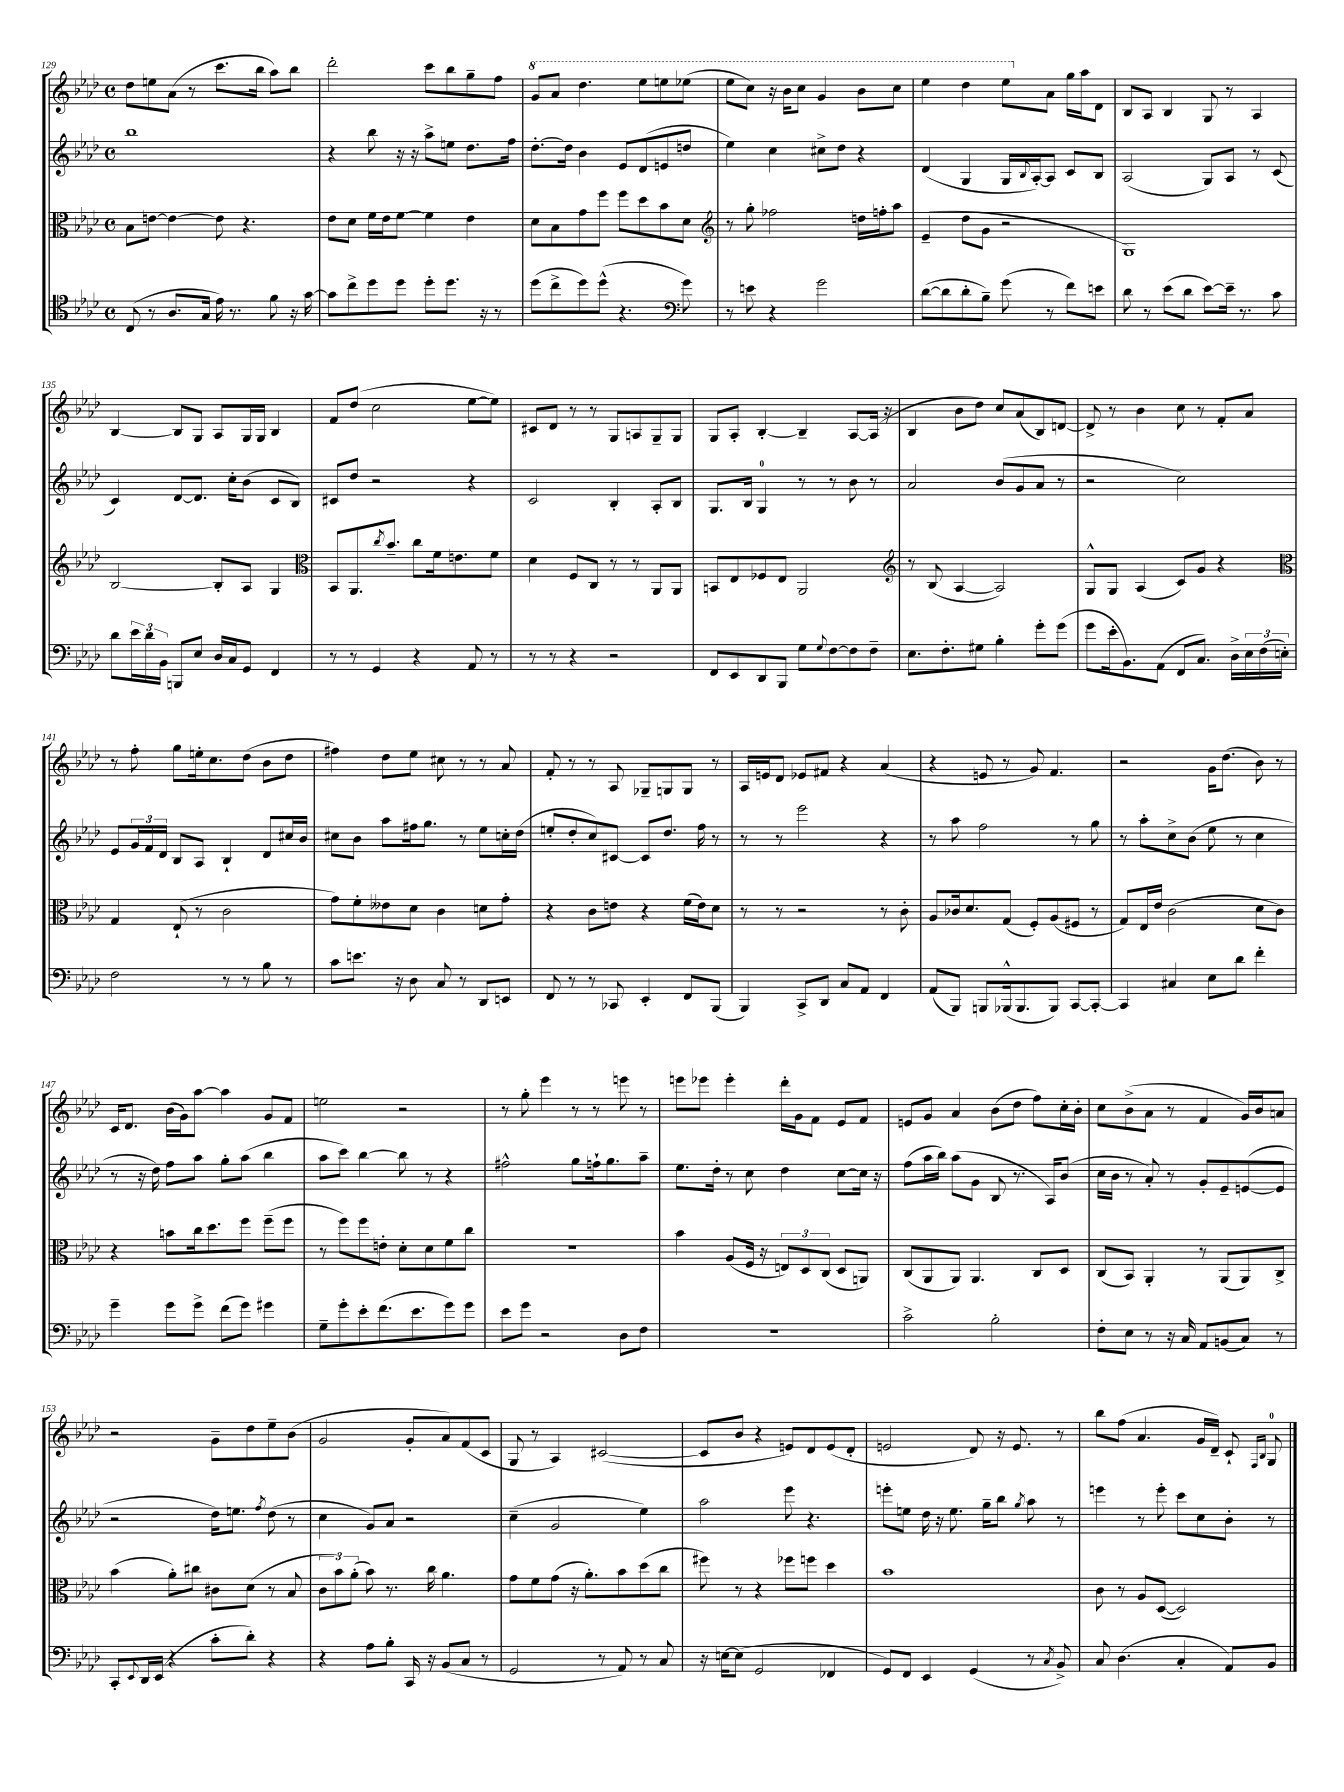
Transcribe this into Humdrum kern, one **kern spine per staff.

**kern	**kern	**kern	**kern
*part4	*part3	*part2	*part1
*staff4	*staff3	*staff2	*staff1
*clefC4	*clefC3	*clefG2	*clefG2
*k[b-e-a-d-]	*k[b-e-a-d-]	*k[b-e-a-d-]	*k[b-e-a-d-]
*M4/4	*M4/4	*M4/4	*M4/4
*met(c)	*met(c)	*met(c)	*met(c)
=129	=129	=129	=129
(8C/	8B-\L	1bb-	8dd-\L
8r	[8en\J	.	8een\
8.A-/L	4e\_	.	(8a-\J
.	.	.	8r
16G/Jk	.	.	.
16e-\)	8e\]	.	8.ccc\L
8.r	.	.	.
.	4.r	.	.
.	.	.	16bb-\Jk
8f\	.	.	8aa-\L)
16r	.	.	8bb-\J
[16g\	.	.	.
=130	=130	=130	=130
8g\L]	8e-\L	4r	2ddd-'\
8cc^\	8d-\J	.	.
8dd-\	16f\LL	8bb-\	.
.	16e-\J	.	.
8dd-\J	[8f\J	16r	.
.	.	16r	.
8dd-'\L	4f\]	8aa-^\L	8ccc\L
8.dd-\J	.	8een\J	8bb-\
.	4e-\	8.dd-\L	8gg~\
16r	.	.	.
8r	.	.	8ff\J
.	.	16ff\Jk	.
=131	=131	=131	=131
*	*	*	*8va
(8dd-\L	8d-\L	[8.dd-'\L	8gg/L
8cc^\	8B-\	.	8aa-/J
.	.	16dd-\Jk]	.
8dd-\)	8g\	4b-\	4.ddd-\
(8dd-^^\J	8ff\J	.	.
4.r	8ff\L	8e-/L	.
.	8dd-\	(8d-/	8eee-\L
.	8b-\	8en/	8eeen\
*clefF4	*	*	*
8g\)	8d-\J	8ddn/J	(8eee-X\J
=132	=132	=132	=132
*	*clefG2	*	*
8r	8r	4ee-\)	8eee-\L
8en\	8gg'\	.	8ccc\J)
4r	2ff-X\	4cc\	16r
.	.	.	16bb-\KL
.	.	.	8ccc\J
2g\	.	8cc#X^\L	4gg/
.	.	8dd-\J	.
.	16ddn\LL	4r	8bb-\L
.	16ffn'\J	.	.
.	8aa-\J	.	8ccc\J
=133	=133	=133	=133
([8d-\L	(4e-~/	(4d-/	4eee-\
8d-\]	.	.	.
8d-'\	8dd-\L	4G/	4ddd-\
8B-~\J)	8g\J	.	.
(8g\	2r	16G/LL	8eee-\L
.	.	8qqB-/	.
.	.	[16A-'/J)	.
*	*	*	*X8va
8r	.	8A-/J]	8a-\J
8f\L)	.	8c/L	16gg\LL
.	.	.	16aa-\J
8en\J	.	8B-/J	8d-\J
=134	=134	=134	=134
8d-\	1G)	(2A-/	8B-/L
8r	.	.	8A-/J
(8e-\L	.	.	4B-/
8d-\J	.	.	.
[8e-\L)	.	8G/L)	8G/
16e-~\Jk]	.	8A-/J	8r
8.r	.	.	.
.	.	8r	4A-/
8c\	.	(8c/	.
!!LO:LB:g=z
=135	=135	=135	=135
8d-\L	[2B-/	4c/)	[4B-/
24e-\L	.	.	.
24d-\	.	.	.
24BB-\JJ	.	.	.
8BBBn/L	.	[8d-/L	8B-/L]
8E-/J	.	8.d-/J]	8G/J
16D-/LL	8B-'/L]	.	8A-/L
16C/J	.	16cc'\KL	.
8GG/J	8A-/J	(8b-\J	16G/L
.	.	.	16G/JJ
4FF/	4G/	8c/L	4B-/
.	.	8B-/J)	.
=136	=136	=136	=136
*	*clefC3	*	*
8r	8BB-/L	8c#X/L	8f/L
8r	8.AA-/	8dd-/J	(8dd-/J
4GG/	.	2r	2cc\
.	8qcc/	.	.
.	8.b-~/J	.	.
4r	8cc\L	.	.
.	16f\k	.	.
.	8.en\	.	.
8AA-/	.	4r	[8ee-\L
8r	8f\J	.	8ee-\J])
=137	=137	=137	=137
8r	4d-\	2c/	8c#X/L
8r	.	.	8d-/J
4r	8F/L	.	8r
.	8C/J	.	8r
2r	8r	4B-'/	8G/L
.	8r	.	8An/
.	8AA-/L	8A-'/L	8G~/
.	8AA-/J	8B-/J	8G/J
=138	=138	=138	=138
8FF/L	8BBn/L	8.G/L	8G/L
8EE-/	8E-/	.	8A-'/J
.	.	16B-/Jk	.
8DD-/	8F-X/	4G/	[4B-'/
8BBB-/J	8E-/J	.	.
8G\L	2AA-/	8r	4B-~/]
8qqG/	.	.	.
[8F\	.	8r	.
8F\]	.	8b-\	[8A-/L
8F~\J	.	8r	(16A-/Jk]
.	.	.	16r
=139	=139	=139	=139
*	*clefG2	*	*
8.E-\L	8r	2a-/	4B-/
.	(8B-/	.	.
8.F'\	.	.	.
.	[4A-/	.	8b-\L
8G#X\J	.	.	8dd-\J)
4B-'\	2A-/])	(8b-/L	8cc/L
.	.	8g/	(8a-/
8g'\L	.	8a-/J	8B-/)
(8g\J	.	8r	[8dn/J
=140	=140	=140	=140
8g\L	8G^^/L	2r	8d^/]
16e-'\k	8G/J	.	8r
8.BB-\)	.	.	.
.	(4A-/	.	4b-\
(8AA-\J	.	.	.
8FF/L	8c/L)	2cc\)	8cc\
8.C/J)	8g/J	.	8r
.	4r	.	8f'/L
16D-^\LL	.	.	.
24E-\	.	.	8a-/J
(24F\	.	.	.
24En'\JJ)	.	.	.
!!LO:LB:g=z
=141	=141	=141	=141
*	*clefC3	*	*
2F\	4G/	8e-/L	8r
.	.	24g/L	8ff'\
.	.	24f/	.
.	.	24d-/JJ	.
.	(8E-`/	8B-/L	8gg\L
.	8r	8A-/J	16een'\k
.	.	.	8.cc\
8r	2c\	4B-`/	.
8r	.	.	(8dd-\J
8B-\	.	8d-/L	8b-\L
8r	.	16cc#X/L	8dd-\J
.	.	16b-/JJ	.
=142	=142	=142	=142
8c\L	8g\L)	8cc#X\L	4ff#X\)
8.en\J	8f'\	8b-\J	.
.	8e--X\	8aa-\L	8dd-\L
16r	.	.	.
8D-\	8d-\J	16ff#X\k	8ee-\J
.	.	8.gg\J	.
8C/	4c\	.	8cc#X\
8r	.	8r	8r
8DD-/L	8dn\L	8ee-\L	8r
8EEn/J	8g'\J	16ccn'\L	8a-/
.	.	(16dd-\JJ	.
=143	=143	=143	=143
8FF/	4r	8een'/L	8f'/
8r	.	8dd-'/	8r
8r	8c\L	8cc/)	8r
8CC-X/	8en\J	[8c#X/J	8A-/
4EE-'/	4r	8c#/L]	8G-X~/L
.	.	8.dd-/J	8Gn/
8FF/L	(16f\LL	.	8G/J
.	16e\J)	16ff\	.
(8BBB-/J	8d-\J	8r	8r
=144	=144	=144	=144
4BBB-/)	8r	8r	16A-/LL
.	.	.	16en/J
.	8r	8r	8d-/J
8CC^/L	2r	2eee-\	8e-X/L
8DD-/J	.	.	8f#X/J
8C/L	.	.	4r
8AA-/J	.	.	.
4FF/	8r	4r	(4a-/
.	8c'\	.	.
=145	=145	=145	=145
(8AA-/L	8A-/L	8r	4r
8BBB-/J)	16c-X/k	8aa-\	.
.	8.d-/	.	.
8BBBn/L	.	2ff\	8en/
(16BBB-X^^/k	(8G/J	.	8r
8.BBB-/	.	.	.
.	8F'/L)	.	8g/)
8BBB-/J)	(8A-/	.	4.f/
[8CC/L	8F#X/J	8r	.
8CC'/J_	8r	8gg\	.
=146	=146	=146	=146
4CC/]	8G/L)	8r	2r
.	16E-/L	8aa-'\L	.
.	16e-/JJ	.	.
4C#X/	(2c\	8cc^\	.
.	.	(8b-\J	.
8E-\L	.	8ee-\	16g\KL
.	.	.	(8.dd-\J
8d-\J	.	8r	.
4f'\	8d-\L	4cc\	8b-\)
.	8c\J)	.	8r
!!LO:LB:g=z
=147	=147	=147	=147
4g~\	4r	8r	16c/KL
.	.	.	8.d-/J
.	.	16r	.
.	.	16dd-\)	.
8g\L	8bn\L	8ff\L	(16b-\LL
.	.	.	16g\J)
8g^\J	16cc\k	8aa-\J	[8aa-\J
.	8.dd-\	.	.
(8f\L	.	8gg'\L	4aa-\]
8g\J)	8ff\J	(8aa-\J	.
4g#X\	(8ff~\L	4bb-\	8g/L
.	8ff\J	.	8f/J
=148	=148	=148	=148
8G~\L	8r	8aa-\L	2een\
8g'\	8ff\L)	8ccc\J)	.
8e-'\	8ff\	[4bb-\	.
(8.f\	8en'\J	.	.
.	8d-'\L	8bb-\]	2r
8.e-\	.	.	.
.	8d-\	8r	.
8g\)	8f\	4r	.
8g\J	8cc\J	.	.
=149	=149	=149	=149
8e-\L	1r	2ff#X^^\	8r
8g\J	.	.	8gg'\
2r	.	.	4eee-\
.	.	8gg\L	8r
.	.	16ffn`\k	8r
.	.	8.gg\	.
8D-\L	.	.	8eeen\
8F\J	.	8aa-~\J	8r
=150	=150	=150	=150
1r	4b-\	8.ee-\L	8eeen\L
.	.	.	8eee-X\J
.	.	16dd-'\Jk	.
.	(8A-/L	8r	4eee-'\
.	16F/Jk	8cc\	.
.	16r	.	.
.	12En/L)	4dd-\	16ddd-'\LL
.	.	.	16g\J
.	12D-/	.	.
.	.	.	8f\J
.	(12C/J	.	.
.	8D-/L	[8cc\L	8e-/L
.	8AAn/J)	16cc\Jk]	8f/J
.	.	16r	.
=151	=151	=151	=151
2c^\	(8C/L	(8ff\L	8en/L
.	8AA-/	16aa-\L	8g/J
.	.	16bb-\JJ)	.
.	8AA-/J)	(8aa-\L	4a-/
.	4.AA-/	8g\J	.
2B-'\	.	8B-/	(8b-\L
.	.	8.r	8dd-\J
.	8C/L	.	8ff\L)
.	.	16A-/KL)	.
.	8D-/J	(8b-/J	16cc'\L
.	.	.	16b-'\JJ
=152	=152	=152	=152
8F'\L	(8C/L	16cc\LL	8cc\L
.	.	16b-\JJ	.
8E-\J	8BB-/J)	8r	(8b-^\
8r	4AA-'/	8a-'/)	8a-\J
16r	.	8r	8r
16C/	.	.	.
8AA-/L	8r	8g'/L	4f/
(8BBn/	(8AA-/L	8e-~/	.
8C/J)	8AA-/)	([8en/	16g/LL)
.	.	.	16b-/J
8r	8C^/J	8e/J]	8an/J
!!LO:LB:g=z
=153	=153	=153	=153
8CC'/L	(4b-\	2r	2r
8qqEE-/	.	.	.
16DD-/L	.	.	.
(16EE-/JJ	.	.	.
4r	8a-'\L)	.	.
.	8cc#X\J	.	.
8c'\L	8c#X\L	16dd-\KL)	8g~\L
.	.	8.een\J	.
8d-'\J)	(8d-\J	.	8dd-\
.	.	8qff/	.
4r	8r	(8dd-\	8ee-~\
.	8B-/	8r	(8b-\J
=154	=154	=154	=154
4r	12c\L	4cc\	2g/
.	12b-\)	.	.
.	(12a-'\J	.	.
8A-\L	8b-\)	8g/L)	.
8B-'\J	8.r	8a-/J	.
16CC/	.	2r	8g'/L
16r	16cc\	.	.
(8BB-/L	4.a-\	.	8a-/)
8C/J	.	.	(8f/
8r	.	.	8c/J
=155	=155	=155	=155
2GG/	8g\L	(4cc~\	8G/
.	8f\	.	8r
.	(8g\J	2g/	4A-/)
.	16r	.	.
.	8.a-'\L)	.	.
8r	.	.	([2c#X/
8AA-/)	8b-\	.	.
8r	(8dd-\	4ee-\)	.
8C/	8cc\J	.	.
=156	=156	=156	=156
16r	8ff#X\)	2aa-\	8c#/L]
[16En\KL	.	.	.
(8E\J]	8r	.	8b-/J
2GG/	4r	.	4r
.	8ff-X\L	8eee-\	8en/L)
.	8ffn\J	4.r	8d-/
4FF-X/	4dd-\	.	(8e/
.	.	.	8d-'/J
=157	=157	=157	=157
8GG/L)	1b-	8eeen'\L	2en/
8FF/J	.	8een\J	.
4EE-/	.	16dd-\	.
.	.	16r	.
.	.	8.ee\	.
(4GG/	.	.	8d-/)
.	.	16gg~\KL	.
.	.	8bb-\J	16r
.	.	.	8.e/
.	.	8qgg/	.
8r	.	8aa-\	.
8qC/	.	.	.
8BB-^/)	.	8r	8r
=158	=158	=158	=158
8C/	8c\	4eeen\	8bb-\L
(4.D-\	8r	.	(8ff\J
.	8A-/L	8r	4.a-/
.	([8D-/J	8eee'\	.
4C'/	2D-/])	8ccc\L	.
.	.	8cc\	16g/LL
.	.	.	16d-~/JJ)
8AA-/L)	.	8b-'\J	8c`/
.	.	.	16qqF/LL
.	.	.	16qqB-/JJ
8BB-/J	.	8r	8G/
==	==	==	==
*-	*-	*-	*-
